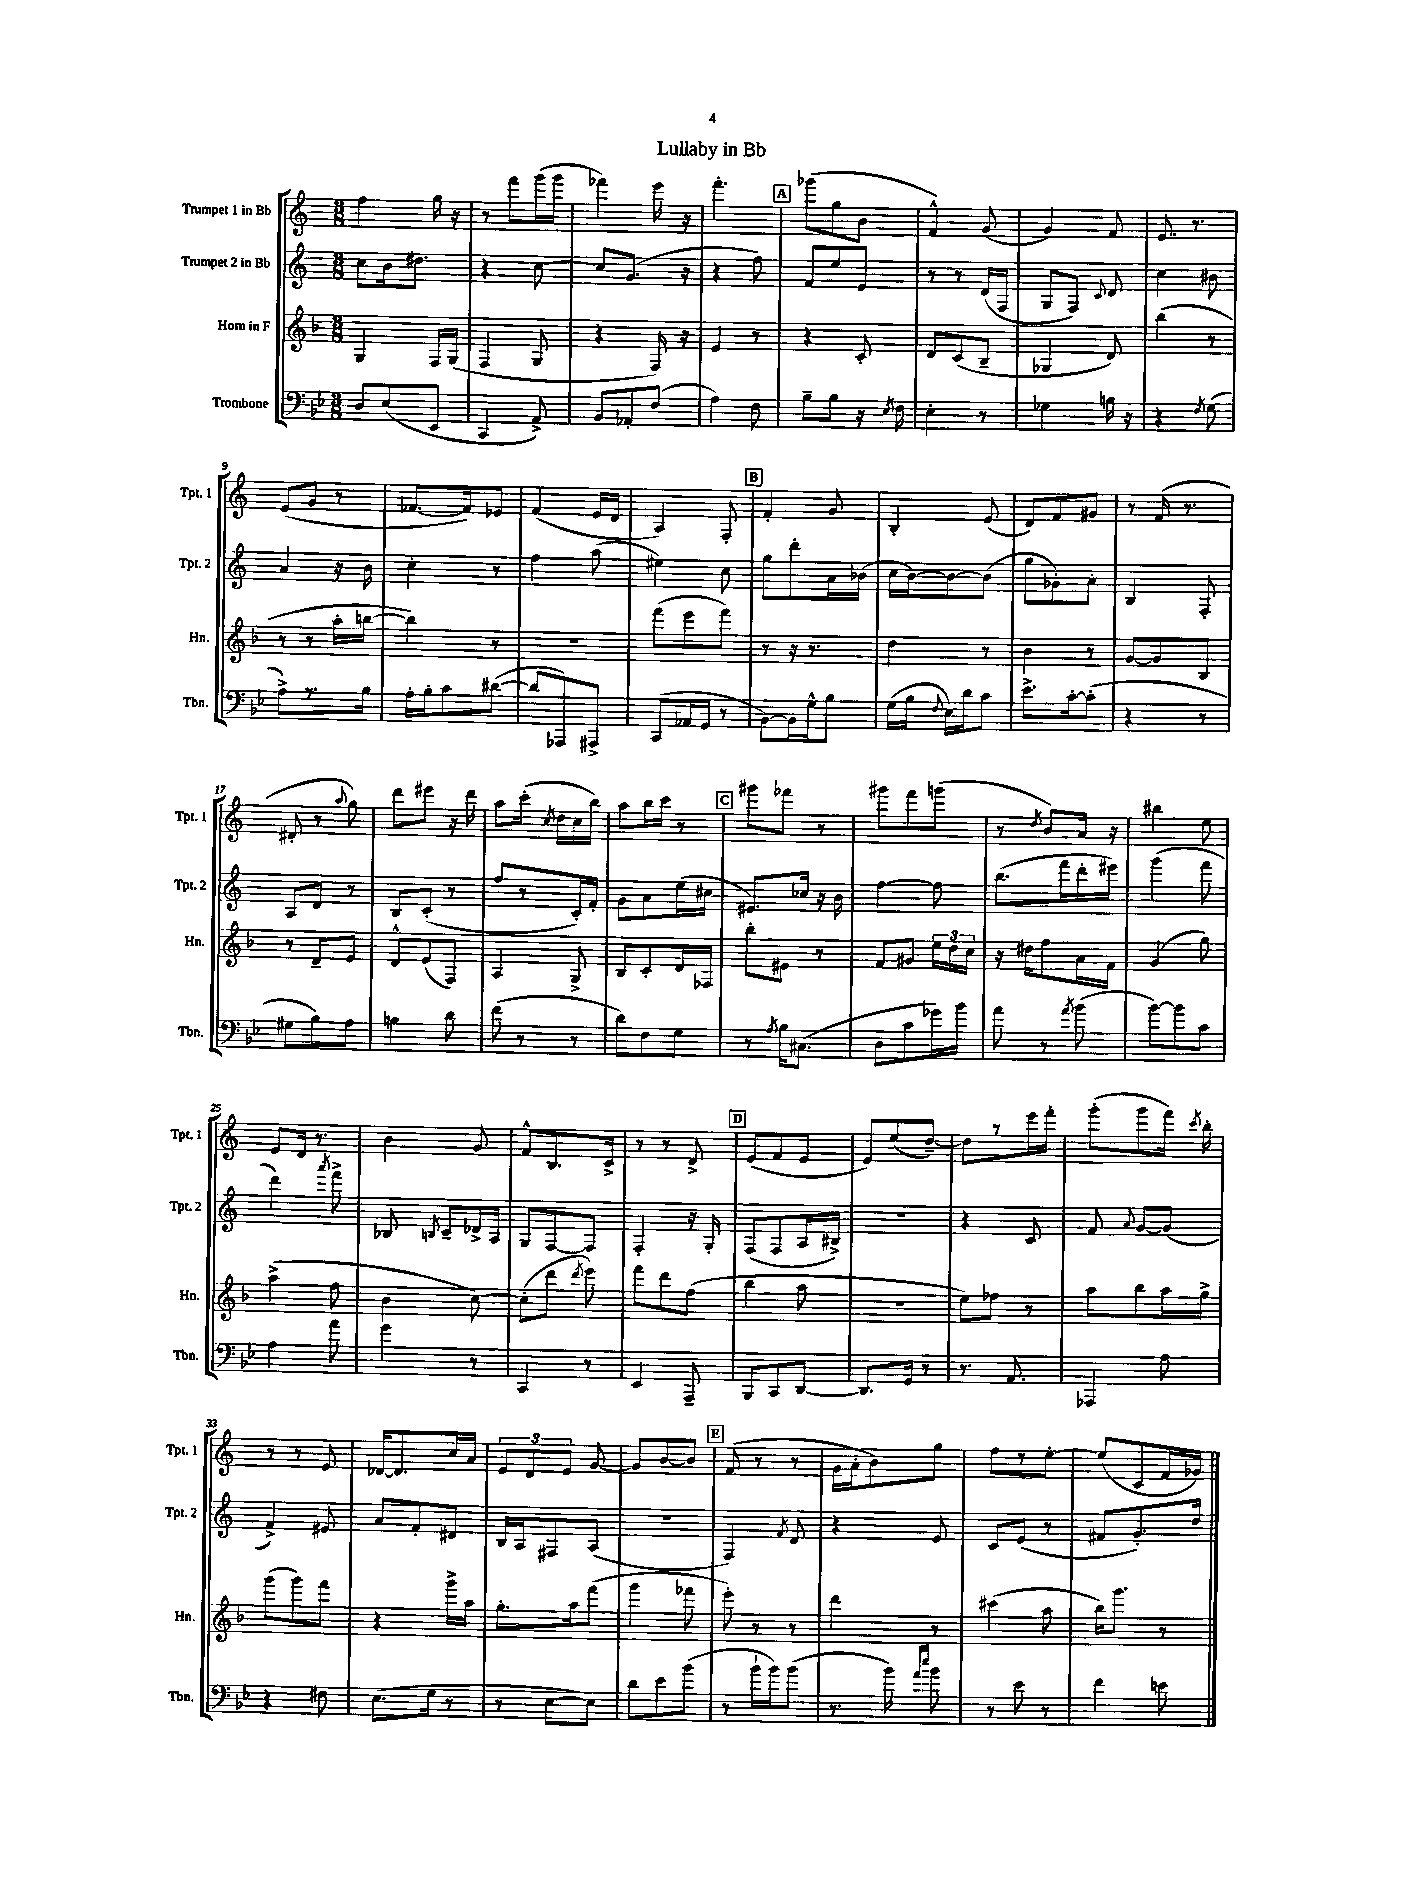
\header { title = "Lullaby in Bb" }
<<
\new StaffGroup <<
\new Staff = "s0" \with { instrumentName = "Trumpet 1 in Bb" shortInstrumentName = "Tpt. 1" } {
    \clef treble \key c \major \numericTimeSignature \time 3/8
    \autoBeamOff f''4 g''16 r16 |
    r8 f'''8[ g'''16( g'''16] |
    fes'''4) e'''16 r16 |
    f'''4.-. |
    \mark \markup { \box "A" } ges'''8[( g''8 b'8] |
    f'4-^) g'8( |
    g'4) f'8 |
    e'8. r8. |
    e'8[( g'8] r8 |
    fes'8.[~ fes'16) ees'8] |
    f'4( e'16[ d'16] |
    a4) f8-. |
    \mark \markup { \box "B" } f'4-. g'8 |
    b4-. e'8( |
    d'8[) f'8 gis'8] |
    r8 f'16( r8. |
    dis'8-. r8 \appoggiatura { a''8 } g''8) |
    d'''8[ eis'''8] r16 d'''16 |
    a''8[ c'''16]-.( \acciaccatura { c''8 } d''16[ c''16 b''16]) |
    a''8[ b''16 c'''16] r8 |
    \mark \markup { \box "C" } gis'''8[ fes'''8] r8 |
    gis'''8[ f'''8 g'''8]( |
    r8 \acciaccatura { d''8 } b'8[) a'16] r16 |
    bis''4 e''8 |
    e'8[ d'16] r8. |
    b'4 g'8 |
    f'8[-^ b8. c'16]-> |
    r8 r8 d'8-> |
    \mark \markup { \box "D" } e'8[( f'8 e'8] |
    e'8[) e''8( d''8]~--) |
    d''8[ r8 e'''16 f'''16]-. |
    g'''8[-.( g'''8 f'''16]) \acciaccatura { c'''8 } b''16-. |
    r8 r8 e'8 |
    des'16[~ des'8. c''16 a'16] |
    \tuplet 3/2 { e'8[ d'8 e'8] } g'8~ |
    g'8[ b'8~ b'8] |
    \mark \markup { \box "E" } f'8( r8 r8 |
    g'16[ a'16-. b'8) g''8] |
    f''8[ r8 e''8]~-. |
    e''8[( c'8 f'16 ges'16]) \bar "|." |
}
\new Staff = "s1" \with { instrumentName = "Trumpet 2 in Bb" shortInstrumentName = "Tpt. 2" } {
    \clef treble \key c \major \numericTimeSignature \time 3/8
    \autoBeamOff c''8[ b'16 dis''8.] |
    r4 c''8~ |
    c''8[ g'8.]( r16 |
    r4 f''8) |
    \mark \markup { \box "A" } f'8[ e''8 e'8] |
    r8 r8 d'16[( f16] |
    g8[ f8]) \appoggiatura { c'8 } d'8 |
    c''4 bis'8 |
    a'4 r16 b'16 |
    c''4-. r8 |
    f''4 a''8( |
    eis''4) c''8 |
    \mark \markup { \box "B" } g''8[ d'''8-. a'16 bes'16]( |
    c''16[ b'16~) b'8~ b'8]( |
    g''8[ ges'8-.) a'8]-. |
    b4 f8-. |
    a8[ d'8] r8 |
    b8[ c'8]-.( r8 |
    f''8[ r8 c'16-.) f'16]-. |
    g'8[ a'8 e''16( cis''16] |
    \mark \markup { \box "C" } eis'8.[) ces''16] r16 b'16 |
    f''4~ f''8 |
    b''8.[( f'''16 d'''16-. eis'''16]) |
    g'''4( f'''8 |
    d'''4) \acciaccatura { a'''8 } f'''8-> |
    bes8 \acciaccatura { b8 } c'8[-- des'16-> a16] |
    g8[ f8~ f8] |
    f4-. r16 g16-. |
    \mark \markup { \box "D" } f8[( f8 a16 bis16]->) |
    R4. |
    r4 c'8 |
    f'8 \appoggiatura { a'8 } g'8[~ g'8]( |
    f'4->) eis'8 |
    a'8[ f'8-. dis'8] |
    b16[ a16 fis8 a8]( |
    R4. |
    \mark \markup { \box "E" } f4) \acciaccatura { f'8 } d'8 |
    r4 e'8 |
    c'8[ e'8]( r8 |
    fis'8[ g'8.-.) d''16] \bar "|." |
}
\new Staff = "s2" \with { instrumentName = "Horn in F" shortInstrumentName = "Hn." } {
    \clef treble \key f \major \numericTimeSignature \time 3/8
    \autoBeamOff g4 f16[ g16]( |
    f4 g8 |
    r4 f16) r16 |
    e'4 r8 |
    \mark \markup { \box "A" } r4 c'8-. |
    d'8[ c'8( bes8]-- |
    ges4 d'8) |
    bes''4( r8 |
    r8 r8 a''16[-. b''16]~ |
    b''4) r8 |
    R4. |
    f'''8[( e'''8 f'''8]) |
    \mark \markup { \box "B" } r8 r16 r8. |
    d''4 r8 |
    bes'4 r8 |
    g'8[~ g'8 bes8] |
    r8 d'8[-- e'8] |
    d'8[-^ e'8( f8]) |
    a4 g8-> |
    bes8[ c'8-. d'16 fes16] |
    \mark \markup { \box "C" } bes''8[-. eis'8] r8 |
    f'8[ gis'8] \tuplet 3/2 { e''16[ d''16 c''16] } |
    r16 dis''16[ f''8 a'16 f'16] |
    g'4( g''8) |
    a''4->( f''8 |
    bes'4 c''8~) |
    c''8[-.( d'''8] \acciaccatura { d'''8 } e'''8) |
    f'''8[ d'''8 f''8]( |
    \mark \markup { \box "D" } bes''4 a''8 |
    r4. |
    e''8[) fes''8] r8 |
    a''8[ bes''8 a''16 g''16]-> |
    g'''8[( g'''8) f'''8] |
    r4 g'''16[-> a''16] |
    g''8.[-. a''16 f'''8]( |
    g'''4 fes'''8 |
    \mark \markup { \box "E" } e'''8-.) r8 r8 |
    d'''4 r8 |
    cis'''4( a''8 |
    bes''16[) g'''8.] r8 \bar "|." |
}
\new Staff = "s3" \with { instrumentName = "Trombone" shortInstrumentName = "Tbn." } {
    \clef bass \key bes \major \numericTimeSignature \time 3/8
    \autoBeamOff d8[ ees8( ees,8] |
    c,4 a,8->) |
    bes,8[ aes,8-. f8]( |
    a4) f8 |
    \mark \markup { \box "A" } bes8[-- bes8] r16 \acciaccatura { ees8 } f16 |
    ees4-. r8 |
    ges4 b16 r16 |
    r4 \acciaccatura { f8 } g8( |
    a8[->) r8. bes16] |
    a16[-. bes16-. c'8 dis'8]~( |
    dis'8[ aes,,8) ais,,8]-> |
    c,8[( aes,16 g,16] r8 |
    \mark \markup { \box "B" } bes,8[~) bes,16 g16-^ bes8] |
    g16[( bes16] \appoggiatura { f8 } ees16[) d'16 c'8] |
    ees'8.[-> c'16~-. c'8]-.( |
    r4 r8 |
    gis8[ bes8) a8] |
    b4 d'8 |
    f'8( r8 r8 |
    d'8[) f8 g8] |
    \mark \markup { \box "C" } r8 \acciaccatura { a8 } bes16[ cis8.]( |
    d8[ c'8 ges'16) bes'16] |
    a'8 r8 \acciaccatura { a'8 } bes'8( |
    bes'8[~) bes'8 c'8] |
    a4 a'8 |
    g'4 r8 |
    c,4 r8 |
    ees,4 a,,8-- |
    \mark \markup { \box "D" } bes,,8[ c,8 d,8]~ |
    d,8.[ g,16] r8 |
    r8. a,8. |
    aes,,4 a8 |
    r4 fis8 |
    ees8.[( g16] r8 |
    r8 ees8[~ ees8]) |
    d'8[ ees'8 bes'8]( |
    \mark \markup { \box "E" } r8 bes'16[-! bes'16) bes'8]( |
    r8. bes'16) \grace { a'16[ ees''16] } bes'8 |
    r8 ees'8 r8 |
    f'4 e'8 \bar "|." |
}
>>
>>
